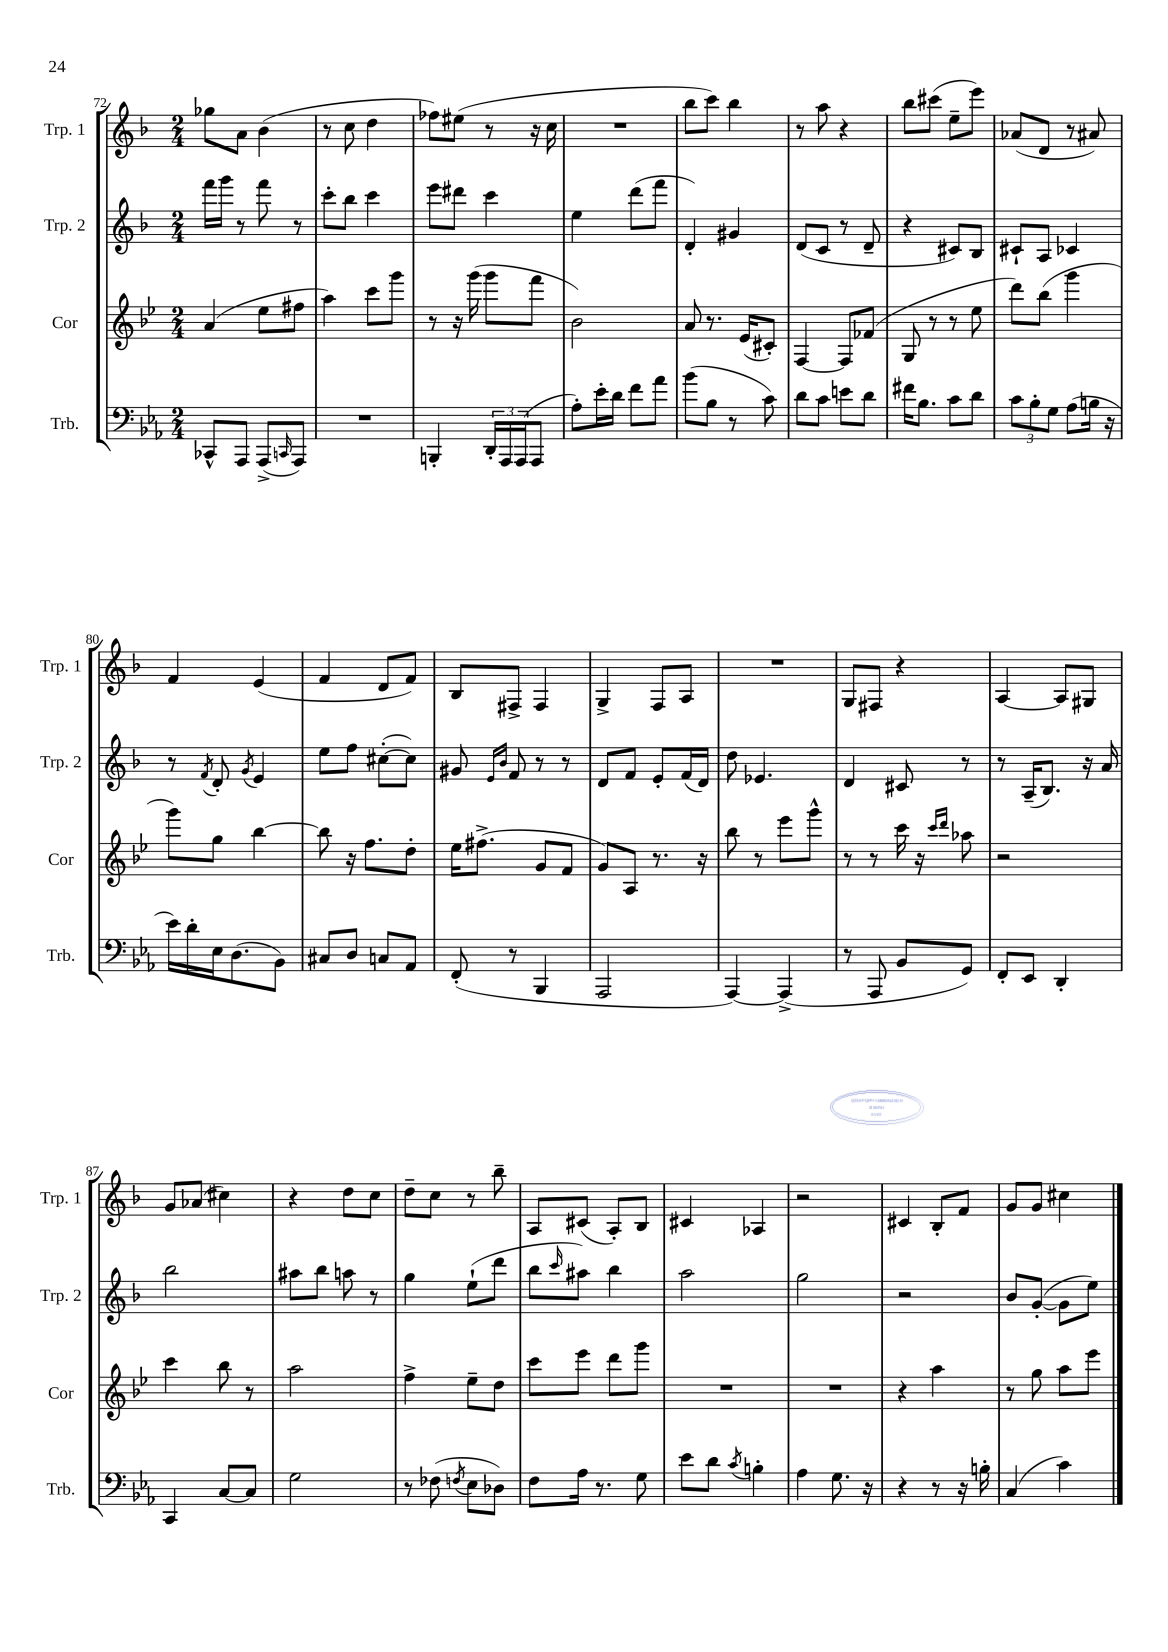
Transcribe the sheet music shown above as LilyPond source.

<<
\new StaffGroup <<
\new Staff = "s0" \with { instrumentName = "Trp. 1" shortInstrumentName = "Trp. 1" } {
    \clef treble \key f \major \numericTimeSignature \time 2/4
    ges''8 a'8 bes'4( |
    r8 c''8 d''4 |
    fes''8) eis''8( r8 r16 c''16 |
    R2 |
    bes''8 c'''8) bes''4 |
    r8 a''8 r4 |
    bes''8 cis'''8( e''8-- e'''8) |
    aes'8( d'8 r8 ais'8) |
    f'4 e'4( |
    f'4 d'8 f'8) |
    bes8 fis8-> fis4 |
    g4-> f8 a8 |
    R2 |
    g8 fis8 r4 |
    a4~ a8 gis8 |
    g'8 aes'8( cis''4) |
    r4 d''8 c''8 |
    d''8-- c''8 r8 bes''8-- |
    a8 cis'8( a8-.) bes8 |
    cis'4 aes4 |
    r2 |
    cis'4 bes8-. f'8 |
    g'8 g'8 cis''4 \bar "|." |
}
\new Staff = "s1" \with { instrumentName = "Trp. 2" shortInstrumentName = "Trp. 2" } {
    \clef treble \key f \major \numericTimeSignature \time 2/4
    f'''16 g'''16 r8 f'''8 r8 |
    c'''8-. bes''8 c'''4 |
    e'''8 dis'''8 c'''4 |
    e''4 d'''8( f'''8 |
    d'4-.) gis'4 |
    d'8( c'8 r8 d'8-- |
    r4 cis'8) bes8 |
    cis'8-! a8 ces'4 |
    r8 \acciaccatura { f'8 } d'8-. \acciaccatura { g'8 } e'4 |
    e''8 f''8 cis''8~-.( cis''8) |
    gis'8 \grace { e'16 bes'16 } f'8 r8 r8 |
    d'8 f'8 e'8-. f'16( d'16) |
    d''8 ees'4. |
    d'4 cis'8 r8 |
    r8 a16--( bes8.) r16 a'16 |
    bes''2 |
    ais''8 bes''8 a''8 r8 |
    g''4 e''8-!( d'''8 |
    bes''8 \grace { c'''16 } ais''8) bes''4 |
    a''2 |
    g''2 |
    r2 |
    bes'8 g'8~-.( g'8 e''8) \bar "|." |
}
\new Staff = "s2" \with { instrumentName = "Cor" shortInstrumentName = "Cor" } {
    \clef treble \key bes \major \numericTimeSignature \time 2/4
    a'4( ees''8 fis''8 |
    a''4) c'''8 g'''8 |
    r8 r16 g'''16( g'''8 f'''8 |
    bes'2) |
    a'8 r8. ees'16( cis'8-.) |
    f4~ f8 fes'8( |
    g8 r8 r8 ees''8 |
    d'''8) bes''8( g'''4 |
    g'''8) g''8 bes''4~ |
    bes''8 r16 f''8. d''8-. |
    ees''16 fis''8.->( g'8 f'8 |
    g'8) a8 r8. r16 |
    bes''8 r8 ees'''8 g'''8-^ |
    r8 r8 c'''16 r16 \grace { c'''16 d'''16 } aes''8 |
    r2 |
    c'''4 bes''8 r8 |
    a''2 |
    f''4-> ees''8-- d''8 |
    c'''8 ees'''8 d'''8 g'''8 |
    R2 |
    R2 |
    r4 a''4 |
    r8 g''8 a''8 ees'''8 \bar "|." |
}
\new Staff = "s3" \with { instrumentName = "Trb." shortInstrumentName = "Trb." } {
    \clef bass \key ees \major \numericTimeSignature \time 2/4
    ces,8-^ aes,,8 aes,,8->( \grace { c,16 } aes,,8) |
    R2 |
    b,,4-. \tuplet 3/2 { d,16-. aes,,16 aes,,16( } aes,,8 |
    aes8-.) ees'16-. d'16 f'8 aes'8 |
    bes'8( bes8 r8 c'8) |
    d'8 c'8 e'8 d'8 |
    fis'16 bes8. c'8 d'8 |
    \tuplet 3/2 { c'8 bes8-. g8 } aes8( b16 r16 |
    ees'16) d'16-. ees16 d8.( bes,8) |
    cis8 d8 c8 aes,8 |
    f,8-.( r8 bes,,4 |
    aes,,2 |
    aes,,4~) aes,,4->( |
    r8 aes,,8 bes,8 g,8) |
    f,8-. ees,8 d,4-. |
    c,4 c8~ c8 |
    g2 |
    r8 fes8( \acciaccatura { f8 } ees8 des8) |
    f8 aes16 r8. g8 |
    ees'8 d'8 \acciaccatura { c'8 } b4-. |
    aes4 g8. r16 |
    r4 r8 r16 b16-. |
    c4( c'4) \bar "|." |
}
>>
>>
\layout { \context { \Score currentBarNumber = #72 } }
